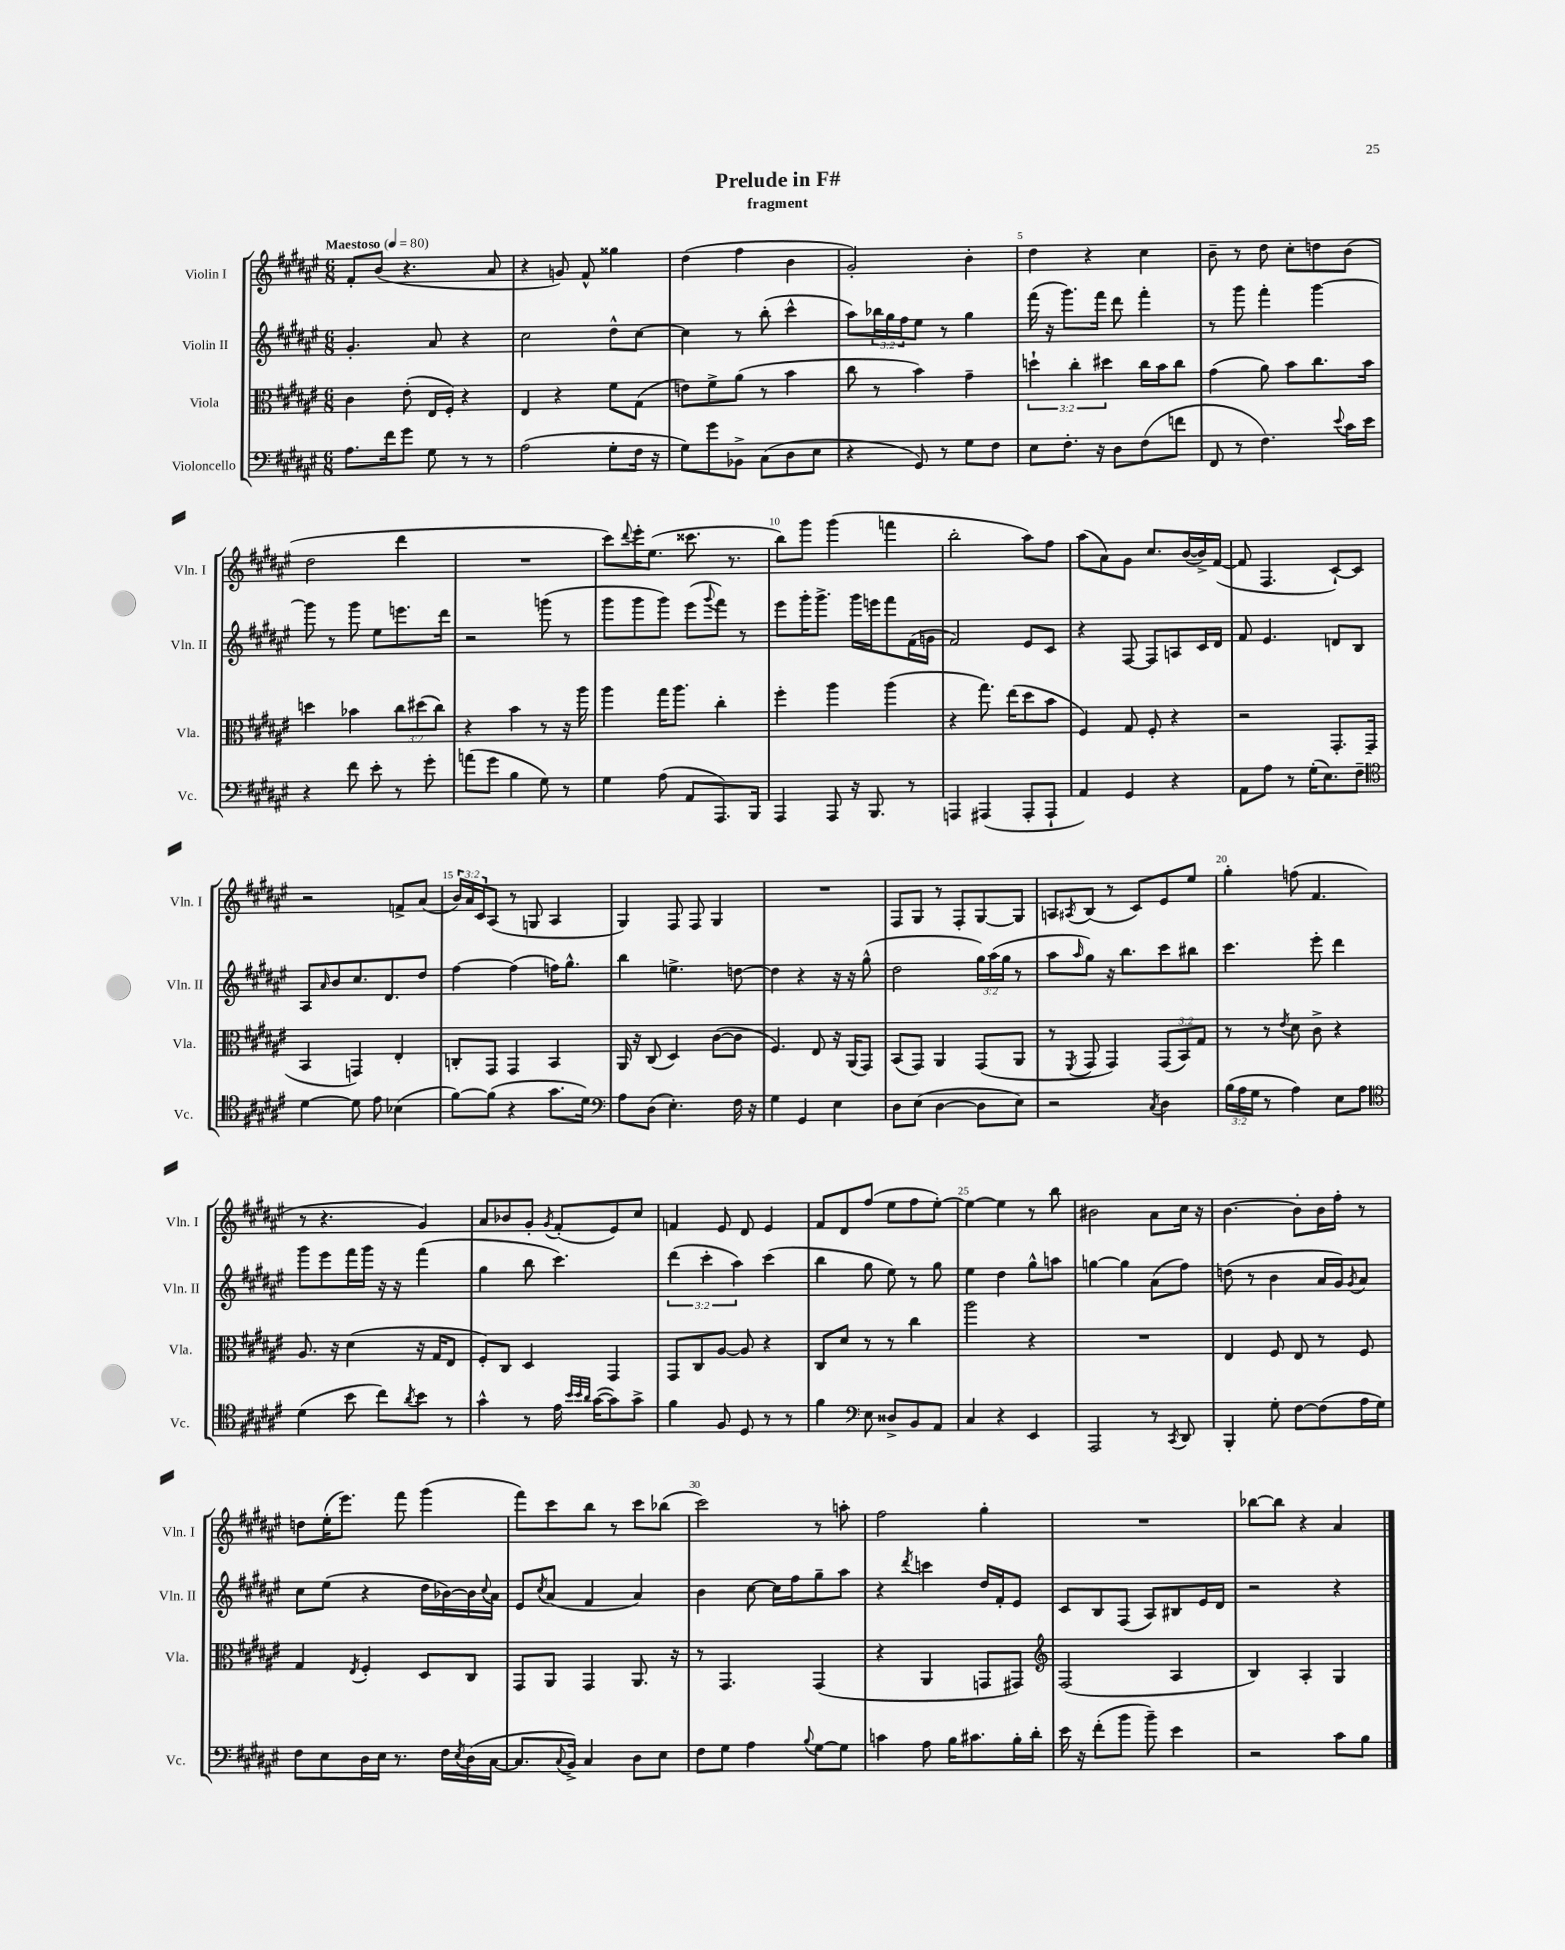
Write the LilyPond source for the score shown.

\header { title = "Prelude in F#" subtitle = "fragment" }
<<
\new StaffGroup <<
\new Staff = "s0" \with { instrumentName = "Violin I" shortInstrumentName = "Vln. I" } {
    \clef treble \key fis \major \numericTimeSignature \time 6/8 \override Staff.TupletNumber.text = #tuplet-number::calc-fraction-text \tempo "Maestoso" 4 = 80
    fis'8-. b'8( r4. ais'8 |
    r4 g'8) fis'8-^ gisis''4 |
    dis''4( fis''4 b'4 |
    gis'2-.) b'4-. |
    dis''4 r4 cis''4 |
    b'8-- r8 dis''8 cis''8-. d''8 b'8( |
    dis''2 dis'''4 |
    R2. |
    cis'''8) \appoggiatura { dis'''8 } eis'''16-. eis''8.( cisis'''8. r8. |
    b''8) gis'''8 gis'''4( f'''4 |
    b''2-. ais''8) fis''8 |
    ais''8( ais'8) gis'8 cis''8. b'16~( b'16->) fis'16~( |
    fis'8 fis4. cis'8~-!) cis'8 |
    r2 f'8-> ais'8( |
    \tuplet 3/2 { b'16) ais'16 cis'16 } ais8( r8 g8 ais4 |
    gis4) fis8 fis8 gis4 |
    R2. |
    fis8 gis8 r8 fis8-. gis8~ gis8 |
    a8 \acciaccatura { ais8 } b8( r8 cis'8) eis'8 eis''8 |
    gis''4-. f''8( fis'4. |
    r8 r4. gis'4) |
    ais'8 bes'8 gis'8-. \acciaccatura { gis'8 } fis'8-.( eis'8) cis''8 |
    f'4 eis'8 dis'8 eis'4 |
    fis'8 dis'8 fis''8( eis''8 fis''8 eis''8~-.) |
    eis''4~ eis''4 r8 b''8 |
    bis'2 ais'8 cis''16 r16 |
    b'4.~ b'8-. b'16 fis''16-. r8 |
    d''8 eis''16-.( eis'''8.) fis'''8 gis'''4( |
    fis'''8) cis'''8 b''8 r8 cis'''8 bes''8( |
    cis'''2) r8 a''8-. |
    fis''2 gis''4-. |
    R2. |
    bes''8~ bes''8 r4 ais'4 \bar "|." |
}
\new Staff = "s1" \with { instrumentName = "Violin II" shortInstrumentName = "Vln. II" } {
    \clef treble \key fis \major \numericTimeSignature \time 6/8 \override Staff.TupletNumber.text = #tuplet-number::calc-fraction-text
    gis'4.-. ais'8 r4 |
    cis''2 dis''8-^ cis''8~ |
    cis''4 r8 b''8-.( cis'''4-^ |
    ais''8) \tuplet 3/2 { bes''16 gis''16 fis''16 } eis''8 r8 gis''4 |
    fis'''16( r16 gis'''8.) fis'''16 dis'''8 fis'''4-. |
    r8 gis'''8 fis'''4-. gis'''4~ |
    gis'''8 r8 gis'''8 eis''8 e'''8. dis'''16 |
    r2 g'''8( r8 |
    gis'''8 gis'''8 gis'''8) eis'''8( \appoggiatura { gis'''8 } fis'''8) r8 |
    eis'''8 gis'''16-. gis'''8.-> gis'''16 e'''16 fis'''8 fis'16( g'16 |
    fis'2) eis'8 cis'8 |
    r4 fis8~ fis8 a8 cis'16 dis'16 |
    fis'8 eis'4. d'8 b8 |
    ais8 \grace { ais'16 } b'8 cis''8. dis'8. dis''8 |
    fis''4~ fis''4( f''16) gis''8.-^ |
    b''4 e''4.-> d''8~ |
    d''4 r4 r16 r16 gis''8-^( |
    dis''2 \tuplet 3/2 { gis''16) ais''16( gis''16 } r8 |
    ais''8 \grace { ais''16 } gis''8) r16 b''8. cis'''8 bis''8 |
    cis'''4. eis'''8-. dis'''4 |
    gis'''8 eis'''8 fis'''16 gis'''16 r16 r16 fis'''4( |
    gis''4 b''8 cis'''4.) |
    \tuplet 3/2 { dis'''4( cis'''4-. ais''4) } cis'''4( |
    b''4 gis''8 eis''8) r8 gis''8 |
    eis''4 dis''4 gis''8-^ a''8 |
    g''4~ g''4 ais'8( fis''8) |
    d''8( r8 b'4 ais'16 gis'16) \acciaccatura { gis'8 } ais'8 |
    cis''8 eis''8( r4 dis''16 bes'16~) bes'16 \appoggiatura { cis''8 } ais'16 |
    eis'8 \acciaccatura { cis''8 } ais'8( fis'4 ais'4) |
    b'4 cis''8~ cis''16 fis''16 gis''8-- ais''8 |
    r4 \acciaccatura { dis'''8 } c'''4 dis''16 fis'16-. eis'8 |
    cis'8 b8 fis8( ais8) bis8 eis'16 dis'16 |
    r2 r4 \bar "|." |
}
\new Staff = "s2" \with { instrumentName = "Viola" shortInstrumentName = "Vla." } {
    \clef alto \key fis \major \numericTimeSignature \time 6/8 \override Staff.TupletNumber.text = #tuplet-number::calc-fraction-text
    cis'4 eis'8-.( eis16 fis16-.) r4 |
    eis4 r4 fis'8 gis8( |
    e'8) fis'8-> ais'8( r8 b'4 |
    cis''8 r8 b'4) gis'4-- |
    \tuplet 3/2 { d''4-! cis''4-. dis''4 } cis''16 b'16 cis''8 |
    gis'4( ais'8) b'8 cis''8. b'16 |
    d''4 bes'4 \tuplet 3/2 { cis''8 dis''8( cis''8) } |
    r4 b'4 r8 r16 ais''16 |
    ais''4 gis''16 ais''8. cis''4-. |
    fis''4-. ais''4 ais''4( |
    r4 gis''8.) eis''16( dis''8 b'8 |
    fis4) gis8 fis8-. r4 |
    r2 gis,8.-. gis,16( |
    b,4 g,4) eis4-. |
    c8-. gis,8 gis,4 b,4 |
    ais,16 r16 cis8( dis4) cis'8~( cis'8 |
    fis4.) eis8 r16 ais,16( gis,8) |
    b,8( gis,8) ais,4 gis,8( ais,8 |
    r8 \acciaccatura { fis,8 } gis,8 gis,4) \tuplet 3/2 { gis,8( b,8) gis8 } |
    r8 r8 \acciaccatura { eis'8 } dis'8 cis'8-> r4 |
    ais8. r16 dis'4( r16 gis16 eis8 |
    fis8-.) cis8 dis4 gis,4 |
    gis,8 cis8 ais8~ ais8 r4 |
    cis8 dis'8 r8 r8 cis''4 |
    ais''2 r4 |
    R2. |
    eis4 fis8 eis8 r8 fis8 |
    gis4 \acciaccatura { eis8 } fis4-. dis8 cis8 |
    gis,8 ais,8 gis,4 ais,8. r16 |
    r8 gis,4. gis,4( |
    r4 ais,4 g,8 gis,8) |
    \clef treble fis2( ais4 |
    b4) ais4-. gis4 \bar "|." |
}
\new Staff = "s3" \with { instrumentName = "Violoncello" shortInstrumentName = "Vc." } {
    \clef bass \key fis \major \numericTimeSignature \time 6/8 \override Staff.TupletNumber.text = #tuplet-number::calc-fraction-text
    ais8. fis'16 gis'8 gis8 r8 r8 |
    ais2( gis8-. fis16 r16 |
    gis8) gis'8 bes,8-> cis8( dis8 eis8 |
    r4 gis,8) r8 gis8 fis8 |
    eis8 fis8.-. r16 dis8 fis8( f'8 |
    fis,8 r8 fis4.) \appoggiatura { eis'8 } cis'16 eis'16 |
    r4 fis'8 eis'8-. r8 gis'8-. |
    a'8( gis'8 b4 gis8) r8 |
    gis4 ais8( ais,8 ais,,8.) b,,16 |
    ais,,4 ais,,8 r16 b,,8. r8 |
    a,,4 ais,,4( ais,,8-. ais,,8-! |
    ais,4) gis,4 r4 |
    ais,8 ais8 r8 gis16-.( eis8.) fis8-- |
    \clef tenor dis'4~ dis'8 eis'8 bes4( |
    fis'8~) fis'8( r4 gis'8. dis'16) |
    \clef bass ais8 dis8( eis4.-.) fis16 r16 |
    gis4 gis,4 eis4 |
    dis8 eis8( dis4~ dis8 eis8) |
    r2 \acciaccatura { cis8 } dis4 |
    \tuplet 3/2 { b16( ais16 gis16 } r8 ais4) eis8 ais8 |
    \clef tenor dis'4( b'8 cis''8) \acciaccatura { ais'8 } b'8 r8 |
    gis'4-^ r8 eis'16 \grace { b'32 b'32 ais'32 } gis'16~( gis'8) gis'8-> |
    fis'4 fis8 dis8 r8 r8 |
    fis'4 \clef bass eis8 disis8-> b,8 ais,8 |
    cis4 r4 eis,4 |
    ais,,2 r8 \acciaccatura { cis,8 } dis,8 |
    b,,4-. gis8-. fis8~ fis8( ais16 gis16) |
    fis8 eis8 dis16 eis16 r8. fis16 \acciaccatura { eis8 } dis16( cis16~ |
    cis8. \appoggiatura { cis8 } b,16->) cis4 dis8 eis8 |
    fis8 gis8 ais4 \appoggiatura { b8 } gis8~ gis8 |
    c'4 ais8 b16 cis'8. b16-. dis'16-. |
    eis'16 r16 fis'8-.( b'8 b'8--) eis'4 |
    r2 cis'8 b8 \bar "|." |
}
>>
>>
\layout { \context { \Score \override BarNumber.break-visibility = ##(#f #t #t) barNumberVisibility = #(every-nth-bar-number-visible 5) } }
